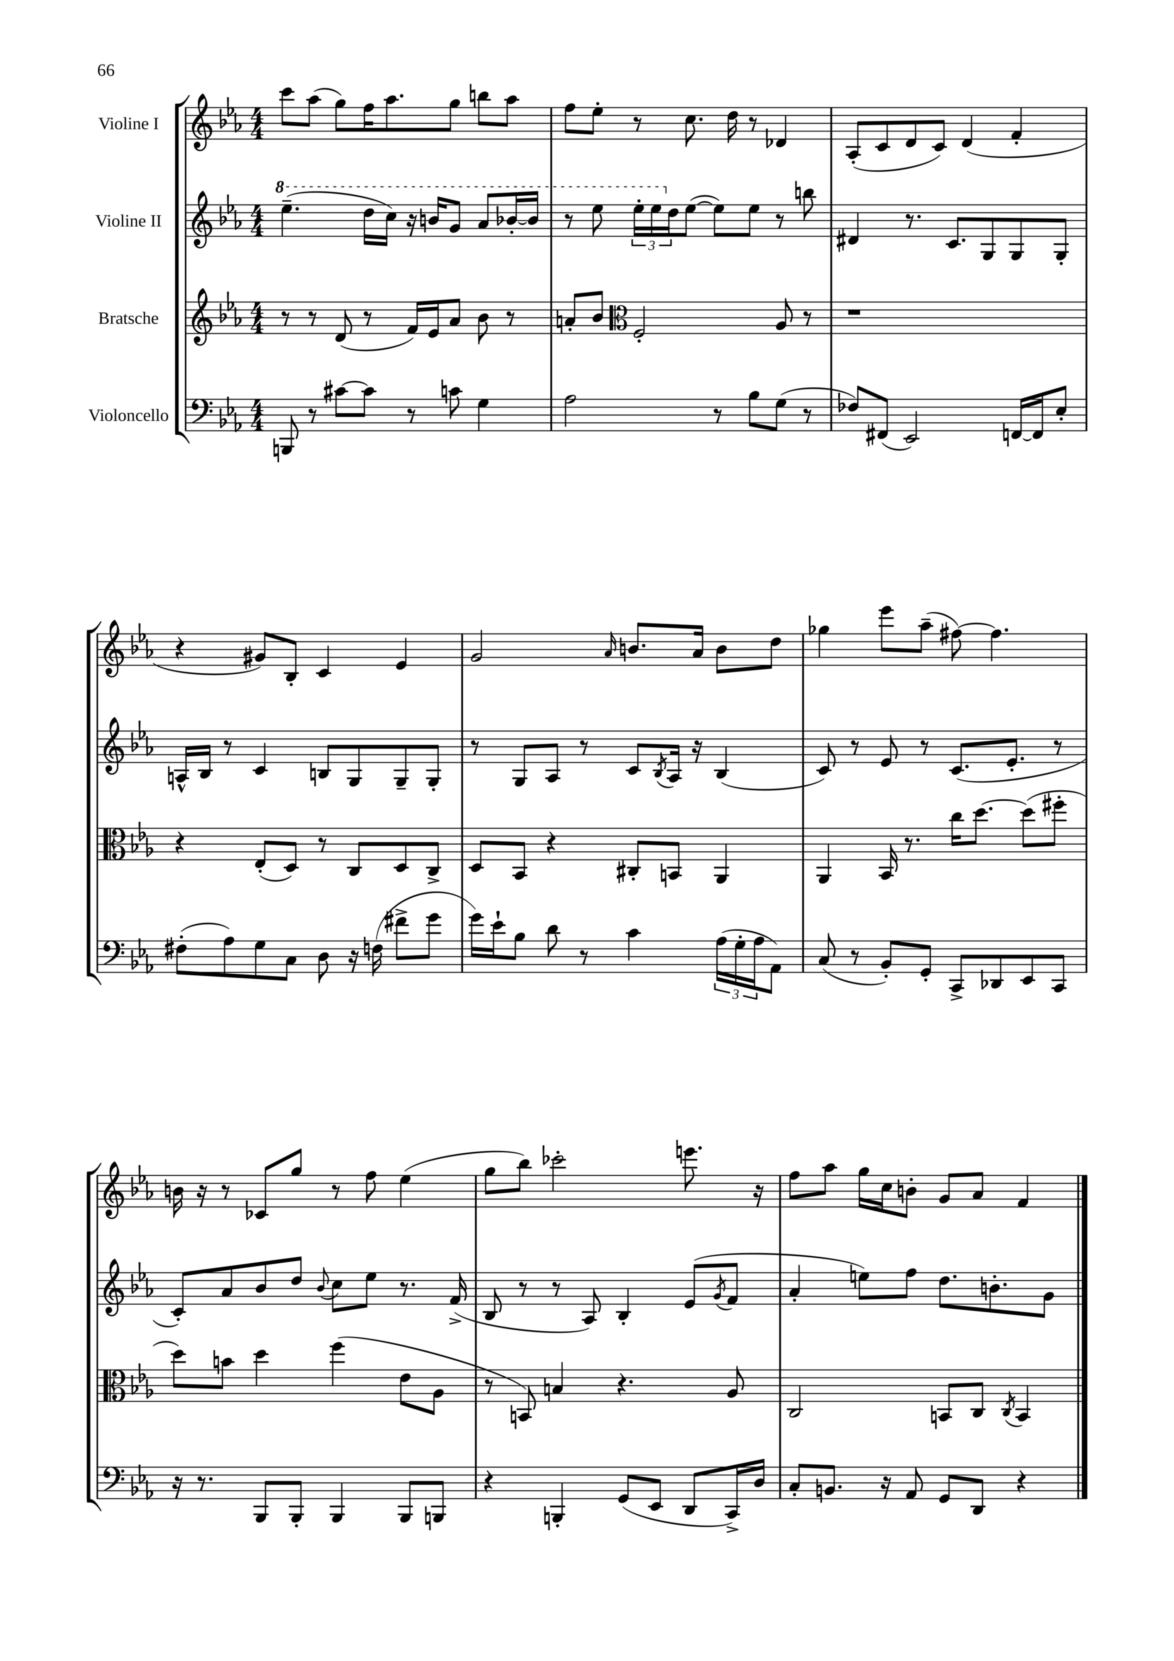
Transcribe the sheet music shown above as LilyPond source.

<<
\new StaffGroup <<
\new Staff = "s0" \with { instrumentName = "Violine I" } {
    \clef treble \key ees \major \numericTimeSignature \time 4/4
    c'''8 aes''8( g''8) f''16 aes''8. g''8 b''8 aes''8 |
    f''8 ees''8-. r8 c''8. d''16 r8 des'4 |
    aes8-.( c'8 d'8 c'8) d'4( f'4-. |
    r4 gis'8) bes8-. c'4 ees'4 |
    g'2 \grace { aes'16 } b'8. aes'16 b'8 d''8 |
    ges''4 ees'''8 aes''8--( fis''8~) fis''4. |
    b'16 r16 r8 ces'8 g''8 r8 f''8 ees''4( |
    g''8 bes''8) ces'''2-. e'''8. r16 |
    f''8 aes''8 g''16 c''16 b'8-. g'8 aes'8 f'4 \bar "|." |
}
\new Staff = "s1" \with { instrumentName = "Violine II" } {
    \clef treble \key ees \major \numericTimeSignature \time 4/4
    \ottava #1 ees'''4.--( d'''16 c'''16) r16 b''16 g''8 aes''8 bes''16~-. bes''16 |
    r8 ees'''8 \tuplet 3/2 { ees'''16-. ees'''16 \ottava #0 d''16 } ees''8~( ees''8) ees''8 r8 b''8 |
    dis'4 r8. c'8. g8 g8 g8-. |
    a16-^ bes16 r8 c'4 b8 g8 g8-- g8-. |
    r8 g8 aes8 r8 c'8 \acciaccatura { bes8 } aes16 r16 bes4( |
    c'8) r8 ees'8 r8 c'8.( ees'8.-. r8 |
    c'8-.) aes'8 bes'8 d''8 \appoggiatura { bes'8 } c''8 ees''8 r8. f'16->( |
    bes8 r8 r8 aes8) bes4-. ees'8( \acciaccatura { g'8 } f'8 |
    aes'4-. e''8) f''8 d''8. b'8.-. g'8 \bar "|." |
}
\new Staff = "s2" \with { instrumentName = "Bratsche" } {
    \clef treble \key ees \major \numericTimeSignature \time 4/4
    r8 r8 d'8( r8 f'16) ees'16 aes'8 bes'8 r8 |
    a'8-. bes'8 \clef alto f2-. aes8 r8 |
    r1 |
    r4 ees8-.( d8) r8 c8 d8 c8-> |
    d8 bes,8 r4 cis8-. b,8 aes,4 |
    aes,4 bes,16 r8. c''16 d''8.~ d''8( fis''8-. |
    d''8) b'8 d''4 f''4( ees'8 aes8 |
    r8 b,8) b4 r4. aes8 |
    c2 b,8 c8 \acciaccatura { c8 } b,4 \bar "|." |
}
\new Staff = "s3" \with { instrumentName = "Violoncello" } {
    \clef bass \key ees \major \numericTimeSignature \time 4/4
    b,,8 r8 cis'8~ cis'8 r8 c'8 g4 |
    aes2 r8 bes8 g8( r8 |
    fes8) fis,8( ees,2) f,16~ f,16 ees8-. |
    fis8-.( aes8) g8 c8 d8 r16 f16( fis'8-> g'8 |
    g'16) ees'16-! bes8 d'8 r8 c'4 \tuplet 3/2 { aes16( g16-. aes16 } aes,8) |
    c8( r8 bes,8-.) g,8-. c,8-> des,8 ees,8 c,8 |
    r16 r8. bes,,8 bes,,8-. bes,,4 bes,,8 b,,8 |
    r4 b,,4-. g,8( ees,8 d,8 c,16->) d16 |
    c8-. b,8. r16 aes,8 g,8 d,8 r4 \bar "|." |
}
>>
>>
\layout { \context { \Score \remove "Bar_number_engraver" } }
